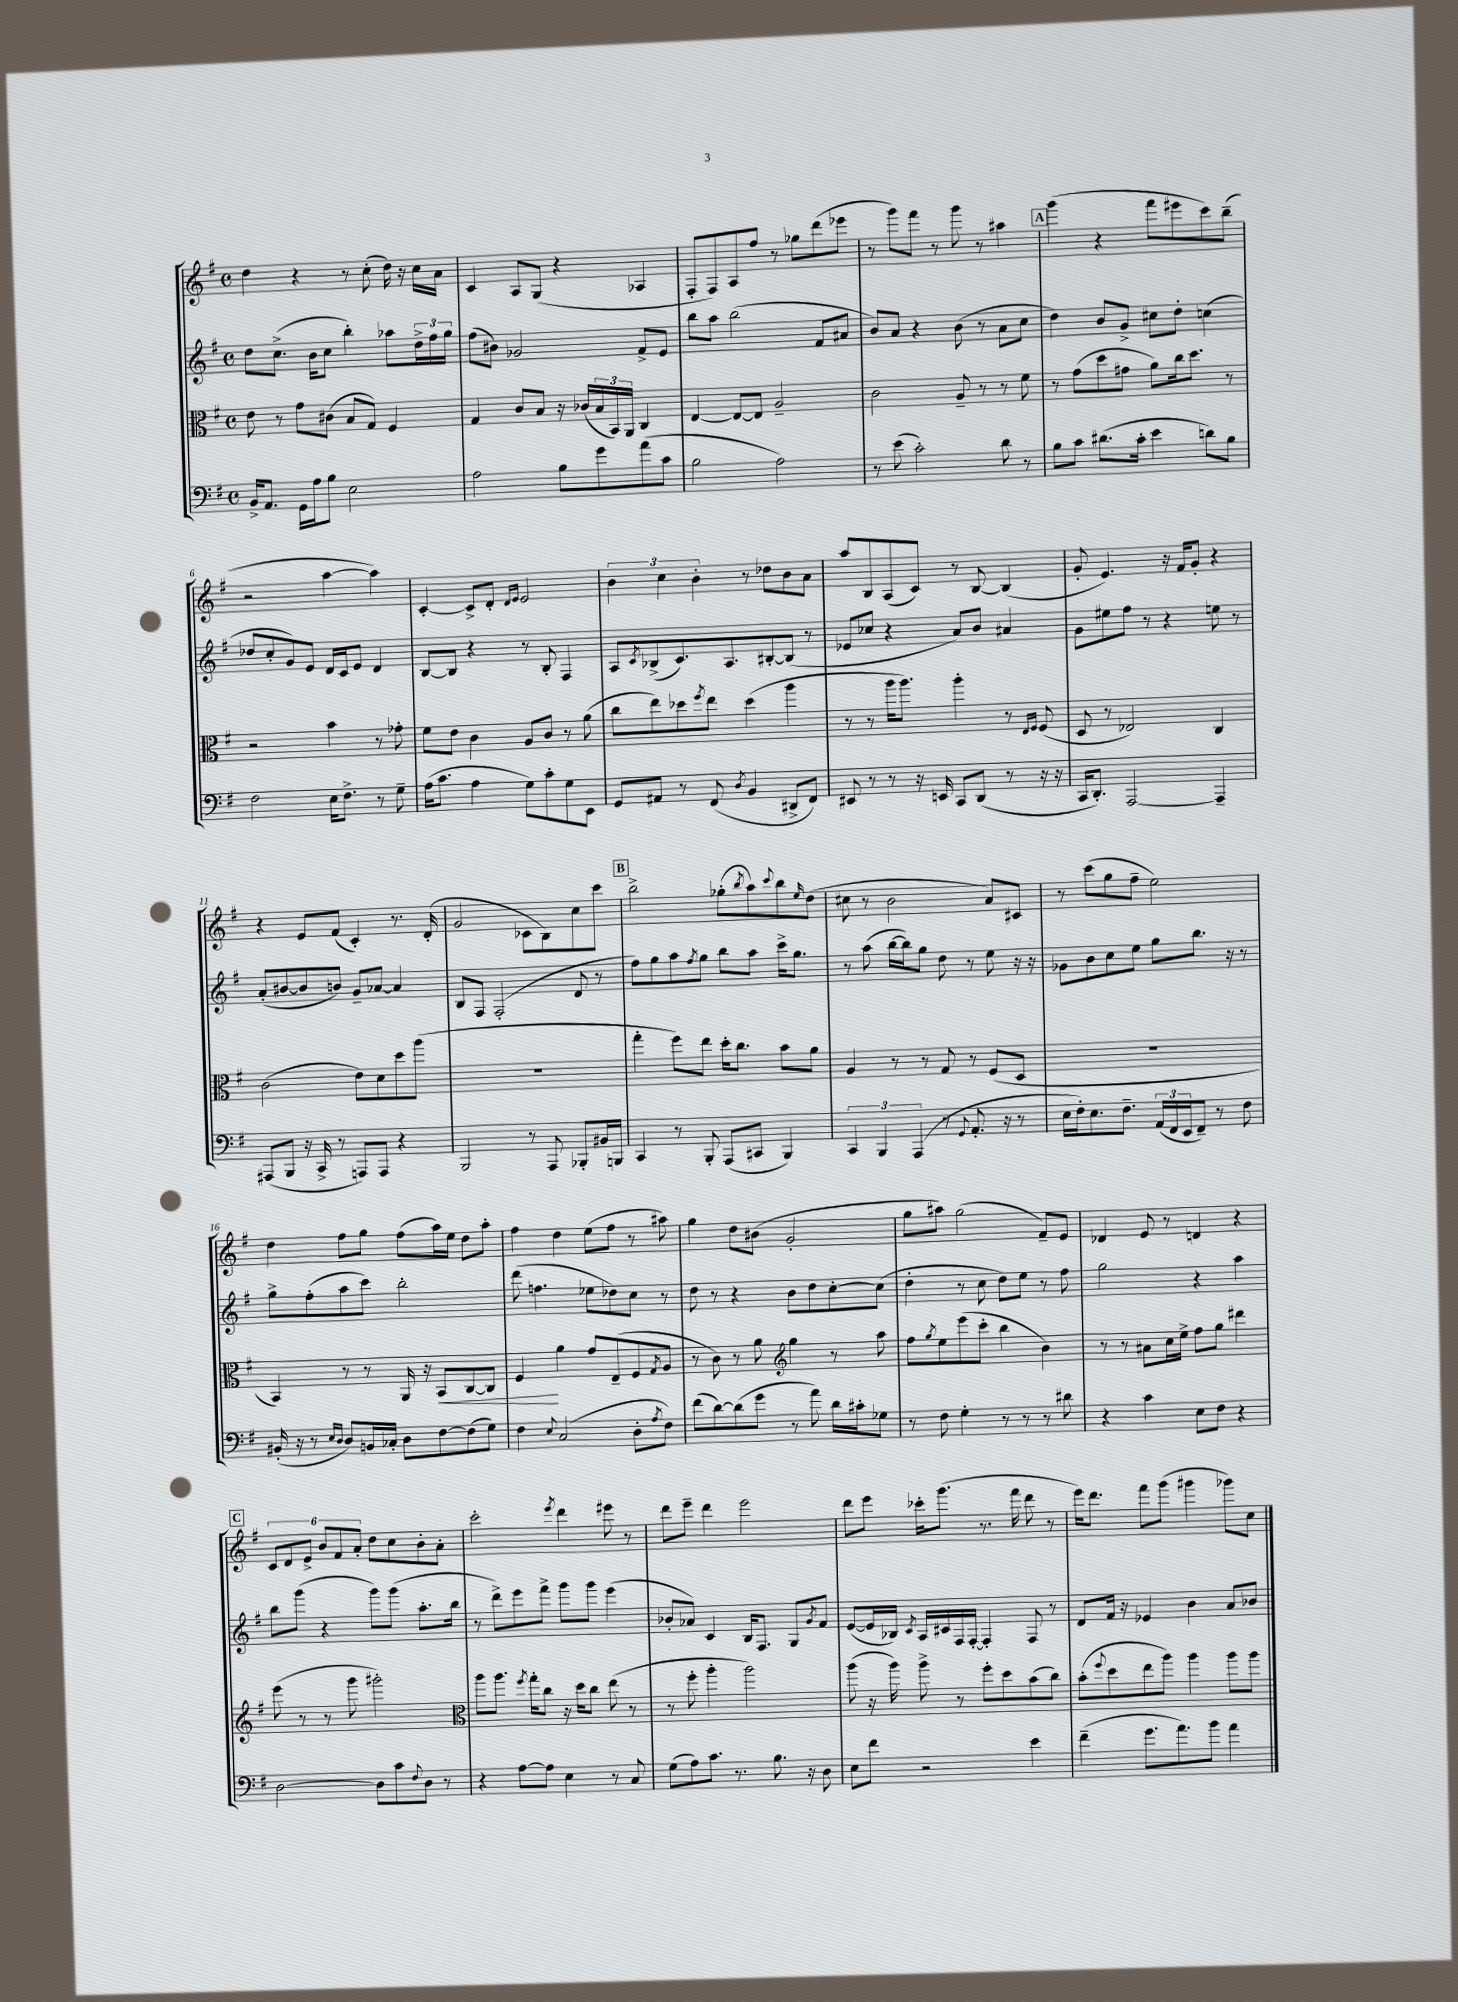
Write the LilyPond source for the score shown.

<<
\new StaffGroup <<
\new Staff = "s0" {
    \clef treble \key g \major \defaultTimeSignature \time 4/4
    d''4 r4 r8 c''8-.( d''16) r16 c''16 a'16 |
    c'4 a8 g8( r4 aes4 |
    fis8-. fis8) a8 fis''8 r8 ges''8 d'''8( ees'''8 |
    r8 g'''8) fis'''8 r8 g'''8 r8 ais''4 |
    \mark \markup { \box "A" } g'''4( r4 fis'''8 eis'''8 c'''8) b''8--( |
    r2 a''4~ a''4) |
    c'4~-. c'8-> d'8-. \grace { d'16 e'16 } e'2 |
    \tuplet 3/2 { b'4 c''4 b'4-. } r8 des''8 b'8 a'8 |
    a''8 b8 a8( c'8) r8 b8~ b4( |
    g'8-. e'4.) r16 fis'16 g'8-. r4 |
    r4 e'8 fis'8( c'4-.) r8. d'16-.( |
    g'2 ces'8 b8) c''8 c'''8 |
    \mark \markup { \box "B" } b''2-> ges''8-.( \acciaccatura { b''8 } a''8) \appoggiatura { c'''8 } b''8 \grace { e''16 } d''8( |
    cis''8 r8 b'2 a'8) cis'8 |
    r8 c'''8( g''8 fis''8-- e''2) |
    d''4 fis''8 g''8 fis''8( a''16) e''16 d''8 a''8-. |
    fis''4 d''4 e''8( fis''8 r8 ais''8) |
    g''4 d''8 bis'8( g'2-. |
    g''8 ais''8) g''2( fis'8--) e'8 |
    des'4 e'8 r8 d'4 r4 |
    \mark \markup { \box "C" } \tuplet 6/4 { c'8 d'8 e'8-> b'8 fis'8 a'8-. } d''8 c''8 b'8-. a'8-. |
    c'''2-. \acciaccatura { e'''8 } d'''4 eis'''8 r8 |
    d'''8 e'''8-- d'''4 e'''2 |
    d'''8 e'''8 ces'''16-. g'''8.( r8. fis'''16 d'''8 r8 |
    e'''16) d'''8. fis'''8 g'''8( gis'''4 ges'''8) c''8 \bar "|." |
}
\new Staff = "s1" {
    \clef treble \key g \major \defaultTimeSignature \time 4/4
    d''8 c''8.->( b'16 c''8 b''4-.) aes''8 \tuplet 3/2 { d''16-> fis''16 g''16 } |
    fis''8( bis'8) ges'2 fis'8-> e'8 |
    b''8 a''8 b''2( fis'8 ais'8 |
    b'8) a'8 r4 b'8( r8 a'8 c''8 |
    \mark \markup { \box "A" } d''4) b'8 g'8-> cis''8 d''8-. c''4( |
    des''8 c''8-. g'8) e'8 d'16 c'16 e'8 d'4 |
    b8~ b8 r4 r8 b8-. fis4 |
    a8 \acciaccatura { c'8 } bes8->( c'8.) a8. bis8~-. bis8( r8 |
    ees'8 ces''8 r4 a'8) b'8 ais'4 |
    g'8 eis''8 fis''8 r8 r4 e''8 r8 |
    a'8-.( bis'8~ bis'8 b'8) g'8-- aes'8~ aes'4 |
    b8 fis8 fis2-.( d'8 r8 |
    \mark \markup { \box "B" } fis''8) g''8 a''8 \acciaccatura { fis''8 } g''8 b''8 a''8 c'''16-> g''8. |
    r8 a''8( b''16~ b''16) g''8 d''8 r8 e''8 r16 r16 |
    ges'8 b'8 c''8 e''8 g''8 b''8. r16 r8 |
    g''8-> fis''8-.( a''8 c'''8) b''2-. |
    d'''8( f''4. ees''8 des''8) c''8 r8 |
    d''8 r8 r4 b'8 d''8 c''8~-. c''8( |
    d''4-. r8 c''8 d''8) e''8 r8 fis''8 |
    g''2 r4 a''4 |
    \mark \markup { \box "C" } b''8 g'''8( r4 g'''8) g'''8( a''8.-. b''16 |
    r8 d'''8->) e'''8 fis'''8-> g'''8 g'''8 e'''4( |
    bes'8-. aes'8) c'4 b16 fis8. g8 \acciaccatura { g'8 } fis'8 |
    e'8~( e'16 bes16) \acciaccatura { c'8 } a16 cis'16 fis16 fis16~-. fis4-. fis8 r8 |
    d'8 fis'16 r16 ees'4 b'4 a'8 bes'8 \bar "|." |
}
\new Staff = "s2" {
    \clef alto \key g \major \defaultTimeSignature \time 4/4
    e'8 r8 g'8 cis'8( b8 g8) fis4 |
    g4 c'8 b8 r16 ces'16( \tuplet 3/2 { b16 b,16) a,16 } c4 |
    e4~ e8~ e8 a2-- |
    c'2 a8-- r8 r8 fis'8 |
    \mark \markup { \box "A" } r8 g'8( d''8 gis'8 a'8) c''16 d''8. r8 |
    r2 b'4 r8 ges'8-. |
    fis'8 e'8 c'4 a8 c'8 r8 a'8( |
    c''8 e''8) des''8 \acciaccatura { fis''8 } e''8 des''4( a''4 |
    r8 r8 a''16 a''8.) a''4-. r8 \grace { e16 fis16 } fis8( |
    d8 r8 ees2) c4 |
    c'2( e'8) d'8 d''8 a''8( |
    R1 |
    \mark \markup { \box "B" } g''4-. fis''8) e''8 d''16-. c''8. b'8 a'8 |
    a4 r8 r8 g8 r8 fis8( d8 |
    R1 |
    b,4) r8 r8 a,16 r16 b,8\< c8~ c8 |
    fis4\! a'4 g'8 e8--( fis8 \acciaccatura { g8 } a8 |
    r8 c'8) r8 a'8 \clef treble g''4 r8 a''8 |
    fis''8 \acciaccatura { g''8 } e''8 e'''8( c'''8-. b''4 b'4) |
    r8 r8 ais'8 c''16 e''16-> fis''8 g''8 dis'''4 |
    \mark \markup { \box "C" } e'''8( r8 r8 g'''8 gis'''2-.) |
    \clef alto a''8 a''8. \acciaccatura { fis''8 } g''16-. c''8 r16 d''16 c''8 e''8( r8 |
    r8 fis''8-. a''4-. a''2) |
    a''8( r16 a''16) a''8-> r8 fis''8-. d''8 b'8( c''8) |
    b'8-.( \appoggiatura { fis''8 } d''8 e''8 a''8) a''4 a''8 a''8 \bar "|." |
}
\new Staff = "s3" {
    \clef bass \key g \major \defaultTimeSignature \time 4/4
    b,16-> a,8. g,16 a16 b8 e2 |
    a2 b8 g'8 a'8( c'8 |
    b2 a2) |
    r8 e'8( c'2-.) d'8 r8 |
    \mark \markup { \box "A" } b8 c'8 dis'8.( c'16-. e'4 d'8) b8 |
    fis2 e16 fis8.-> r8 g8-- |
    a16( c'8. a4 g8) c'8-. g8 e,8 |
    g,8 ais,8 r8 fis,8( \acciaccatura { d8 } b,4 dis,8-> fis,8) |
    eis,8 r8 r8 r16 e,16 c,8 d,8( r8 r16 r16 |
    c,16 d,8.-.) a,,2~ a,,4-- |
    ais,,8( b,,8 r16 c,16-> r8 a,,8) a,,8 r4 |
    b,,2 r8 a,,8 bes,,8-. bis,16 b,,16 |
    \mark \markup { \box "B" } c,4 r8 b,,8-. a,,8( cis,8 b,,4) |
    \tuplet 3/2 { c,4 b,,4 a,,4( } r8 \appoggiatura { g,8 } a,8.-. r16 r8 |
    e16 fis16-.) e8. fis8.-- \tuplet 3/2 { a,16( fis,16 e,16 } fis,8--) r8 fis8 |
    bis,16-.( r16 r8 \grace { e16 d16 } d8) b,16 ces16-. d8 fis8~ fis8( g8) |
    fis4 \appoggiatura { e8 } c2( d8-. \acciaccatura { a8 } fis8) |
    fis'8( d'8~) d'8( g'8 r8 a'8) d'16 cis'16-. ges8 |
    r8 fis8 g4-. r8 r8 r8 dis'8 |
    r4 c'4 e8 fis8 r4 |
    \mark \markup { \box "C" } d2~ d8 c'8 \appoggiatura { fis8 } d8 r8 |
    r4 a8~ a8 e4 r8 c8 |
    g8( a8) c'8. r8. b8. r16 d8 |
    e8 fis'8 r2 e'4 |
    fis'4--( g'8. a'8.) b'8 a'4 \bar "|." |
}
>>
>>
